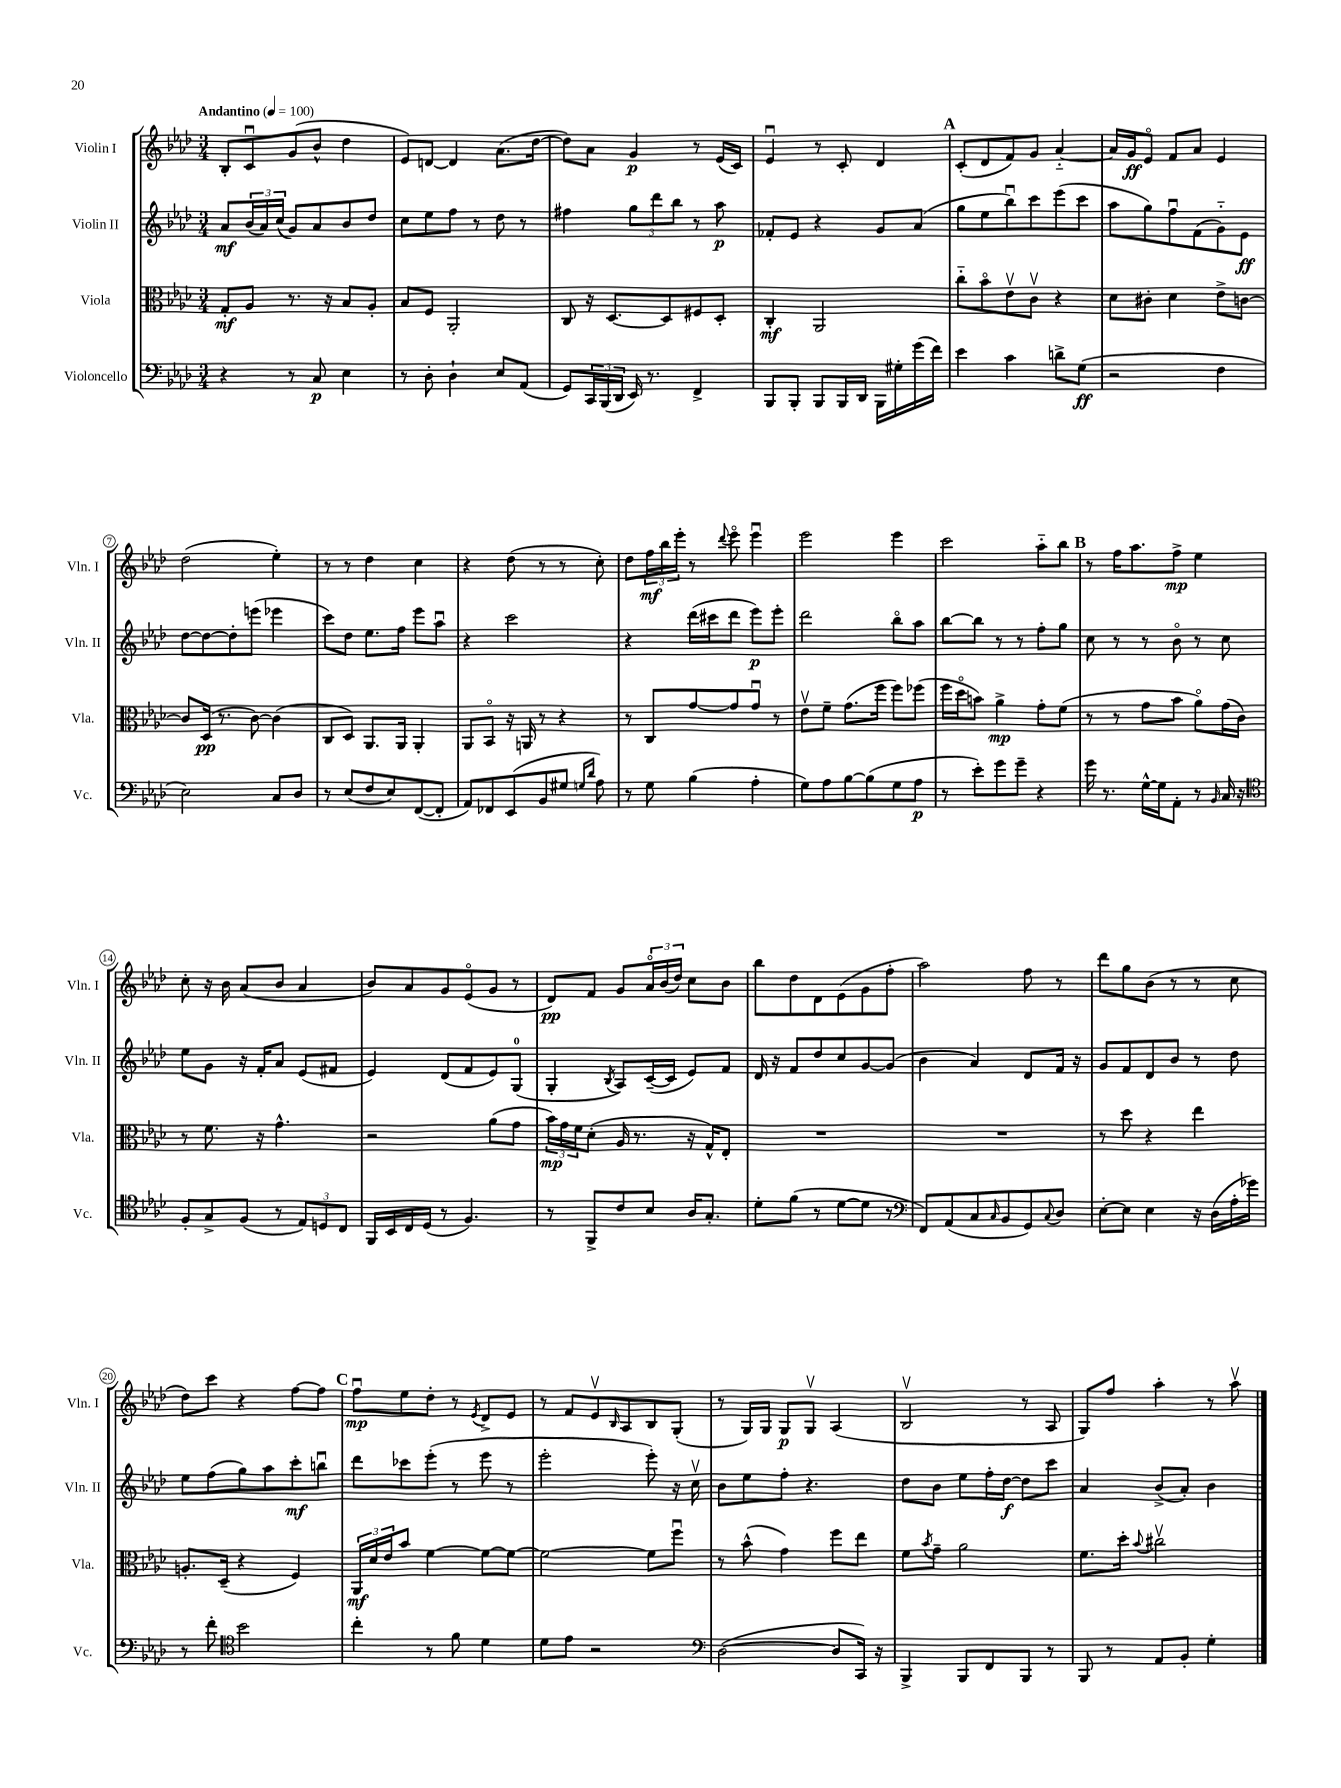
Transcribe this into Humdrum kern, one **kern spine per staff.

**kern	**kern	**kern	**kern
*staff4	*staff3	*staff2	*staff1
*clefF4	*clefC3	*clefG2	*clefG2
*k[b-e-a-d-]	*k[b-e-a-d-]	*k[b-e-a-d-]	*k[b-e-a-d-]
*M3/4	*M3/4	*M3/4	*M3/4
*MM100	*MM100	*MM100	*MM100
4r	8G'	8a-	8B-'
.	8A-	(24b-	8cu
.	.	24a-)	.
.	.	(24cc	.
8r	8.r	8g)	(8g
8C	.	8a-	8b-^^
.	16r	.	.
4E-	8B-	8b-	4dd-
.	8A-'	8dd-	.
=	=	=	=
8r	8B-	8cc	8e-)
8D-'	8F	8ee-	[8d
4D-`	2AA-'	8ff	4d]
.	.	8r	.
8E-	.	8dd-	(8.a-
(8AA-	.	8r	.
.	.	.	[16dd-
=	=	=	=
8GG)	8C	4ff#	8dd-])
24CC	16r	.	8a-
(24BBB-	.	.	.
.	[8.D-	.	.
24DD-	.	.	.
16EE-)	.	12gg	4g
8.r	.	.	.
.	.	12ddd-	.
.	8D-]	.	.
.	.	12bb-	.
4FF^	8F#	8r	8r
.	8D-'	8aa-	(16e-
.	.	.	16c)
=	=	=	=
8BBB-	4C'	8f-'	4e-u
8BBB-'	.	8e-	.
8BBB-	2AA-	4r	8r
16BBB-	.	.	8c'
16DD-	.	.	.
16BBB-	.	8g	4d-
16G#'	.	.	.
(16g	.	(8a-	.
16f)	.	.	.
=	=	=	=
4e-	8cc'~	8gg	(8c'
.	8b-o	8ee-	8d-
4c	8e-v	8bb-u)	8f)
.	8cv	8ccc	8g
8d^	4r	(8eee-	[4a-'~
(8G	.	8ccc	.
=	=	=	=
2r	8d-	8aa-	16a-]
.	.	.	16g
.	8c#'	8gg)	8e-o
.	4d-	8ffu	8f
.	.	(8f	8a-
4F	8e-^	8g'~)	4e-
.	[8c	8e-	.
=	=	=	=
2E-)	8c]	[8dd-	(2dd-
.	(16D-	8dd-_	.
.	8.r	.	.
.	.	8dd-']	.
.	[8c)	(8eee	.
8C	(4c]	4eee-	4ee-')
8D-	.	.	.
=	=	=	=
8r	8C	8ccc)	8r
(8E-	8D-)	8dd-	8r
8F	8.AA-	8.ee-	4dd-
8E-)	.	.	.
.	16AA-	16ff	.
([8FF	4AA-'	8eee-	4cc
8FF']	.	8aa-u	.
=	=	=	=
8AA-)	8AA-	4r	4r
8FF-	8BB-o	.	.
(8EE-	16r	2ccc	(8dd-
.	16AA	.	.
8BB-	8r	.	8r
8G#	4r	.	8r
16qqG	.	.	.
16qqd-	.	.	.
8A-)	.	.	8cc')
=	=	=	=
8r	8r	4r	8dd-
8G	8C	.	24ff
.	.	.	24bb-
.	.	.	24eee-'
(4B-	[8g	(16ddd-	8r
.	.	16ccc#	.
.	.	.	8qqddd-
.	8g]	8ddd-	8eee-o
4A-'	8gu	8eee-)	4eee-u
.	8r	8eee-'	.
=	=	=	=
8G)	8e-v	2ddd-	2eee-
8A-	8f~	.	.
[8B-	(8.g	.	.
(8B-]	.	.	.
.	16ff	.	.
8G	8ff)	8bb-o	4eee-
8A-	(8ff-	8aa-	.
=	=	=	=
8r	16ff	[8bb-	2ccc
.	16dd-o	.	.
8e-')	8b)	8bb-]	.
8g	4a-^	8r	.
8g~	.	8r	.
4r	8g'	8ff'	8aa-'~
.	(8f	8gg	8bb-
=	=	=	=
16g	8r	8cc	8r
8.r	.	.	.
.	8r	8r	16ff
.	.	.	8.aa-
[16G^^	8g	8r	.
16G]	.	.	.
8AA-'	8b-	8b-o	8ff^
8r	8a-o)	8r	4ee-
16qqBB-	.	.	.
16C	(16g	8cc	.
16r	16c)	.	.
=	=	=	=
*clefC4	*	*	*
8F'	8r	8ee-	8cc'
8G^	8.f	8g	16r
.	.	.	16b-
(8F	.	16r	(8a-
.	16r	16f'	.
8r	4.g^^	8a-	8b-
12E-)	.	(8e-	4a-
12D	.	.	.
.	.	8f#	.
12C	.	.	.
=	=	=	=
16FF	2r	4e-)	8b-)
16BB-	.	.	.
16C	.	.	8a-
(16D-	.	.	.
8r	.	(8d-	8g
4.F)	.	8f	(8e-o
.	(8a-	8e-)	8g
.	8g	(8G	8r
=	=	=	=
8r	24b-)	4G'	8d-)
.	24g	.	.
.	24f	.	.
8FF^	(8d-'	.	8f
.	.	8qB-	.
8c	16A-	8A-)	8g
.	8.r	.	.
8B-	.	([16c~	24a-o
.	.	.	(24b-
.	.	16c]	.
.	.	.	24dd-)
16A-	16r	8e-)	8cc
8.G'	16G^^)	.	.
.	8E-'	8f	8b-
=	=	=	=
8d-'	2.r	16d-	8bb-
.	.	16r	.
(8f	.	8f	8dd-
8r	.	8dd-	8d-
[8d-	.	8cc	(8e-
8d-]	.	[8g	8g
8r	.	(8g]	8ff'
=	=	=	=
*clefF4	*	*	*
8FF)	2.r	4b-	2aa-)
(8AA-	.	.	.
8C	.	4a-)	.
16qqC	.	.	.
8BB-	.	.	.
8GG)	.	8d-	8ff
8qqC	.	.	.
8D-	.	16f	8r
.	.	16r	.
=	=	=	=
[8E-'	8r	8g	8ddd-
8E-]	8dd-	8f	8gg
4E-	4r	8d-	(8b-
.	.	8b-	8r
16r	4ee-	8r	8r
(16D-	.	.	.
16A-'	.	8dd-	8cc
16g-)	.	.	.
=	=	=	=
8r	8.A'	8ee-	8dd-)
8f'	.	(8ff	8ccc
.	(16D-~	.	.
*clefC4	*	*	*
2b-	4r	8gg)	4r
.	.	8aa-	.
.	4F)	8ccc'	[8ff
.	.	8bbu	8ff]
=	=	=	=
4cc'	24AA-	8ddd-	8ffu
.	24d-	.	.
.	24e-	.	.
.	8b-	8ccc-	8ee-
8r	[4f	(8eee-'	8dd-'
8f	.	8r	8r
.	.	.	8qe-
4d-	8f_	8eee-	8d-^
.	8f_	8r	8e-
=	=	=	=
8d-	2f_	2eee-'	8r
8e-	.	.	8f
2r	.	.	8e-v
.	.	.	16qqB-
.	.	.	8A-
.	8f]	8eee-')	8B-
.	8ffu	16r	(8G'
.	.	16ccv	.
=	=	=	=
*clefF4	*	*	*
([2D-	8r	8b-	8r
.	(8b-^^	8ee-	16G)
.	.	.	16G
.	4g)	8ff'	8G
.	.	4.r	8Gv
8D-]	8ff	.	(4A-
16CC)	8ee-	.	.
16r	.	.	.
=	=	=	=
4BBB-^	8f	8dd-	2B-v
.	8qb-	.	.
.	8g~	8b-	.
8BBB-	2a-	8ee-	.
8FF	.	16ff'	.
.	.	[16dd-	.
8BBB-	.	8dd-]	8r
8r	.	8ccc	8A-
=	=	=	=
8BBB-	8.f	4a-	8G)
8r	.	.	8ff
.	16dd-'	.	.
.	8qqb-	.	.
8AA-	2cc#v	(8b-^	4aa-'
8BB-'	.	8a-')	.
4G'	.	4b-	8r
.	.	.	8aa-v
==	==	==	==
*-	*-	*-	*-
